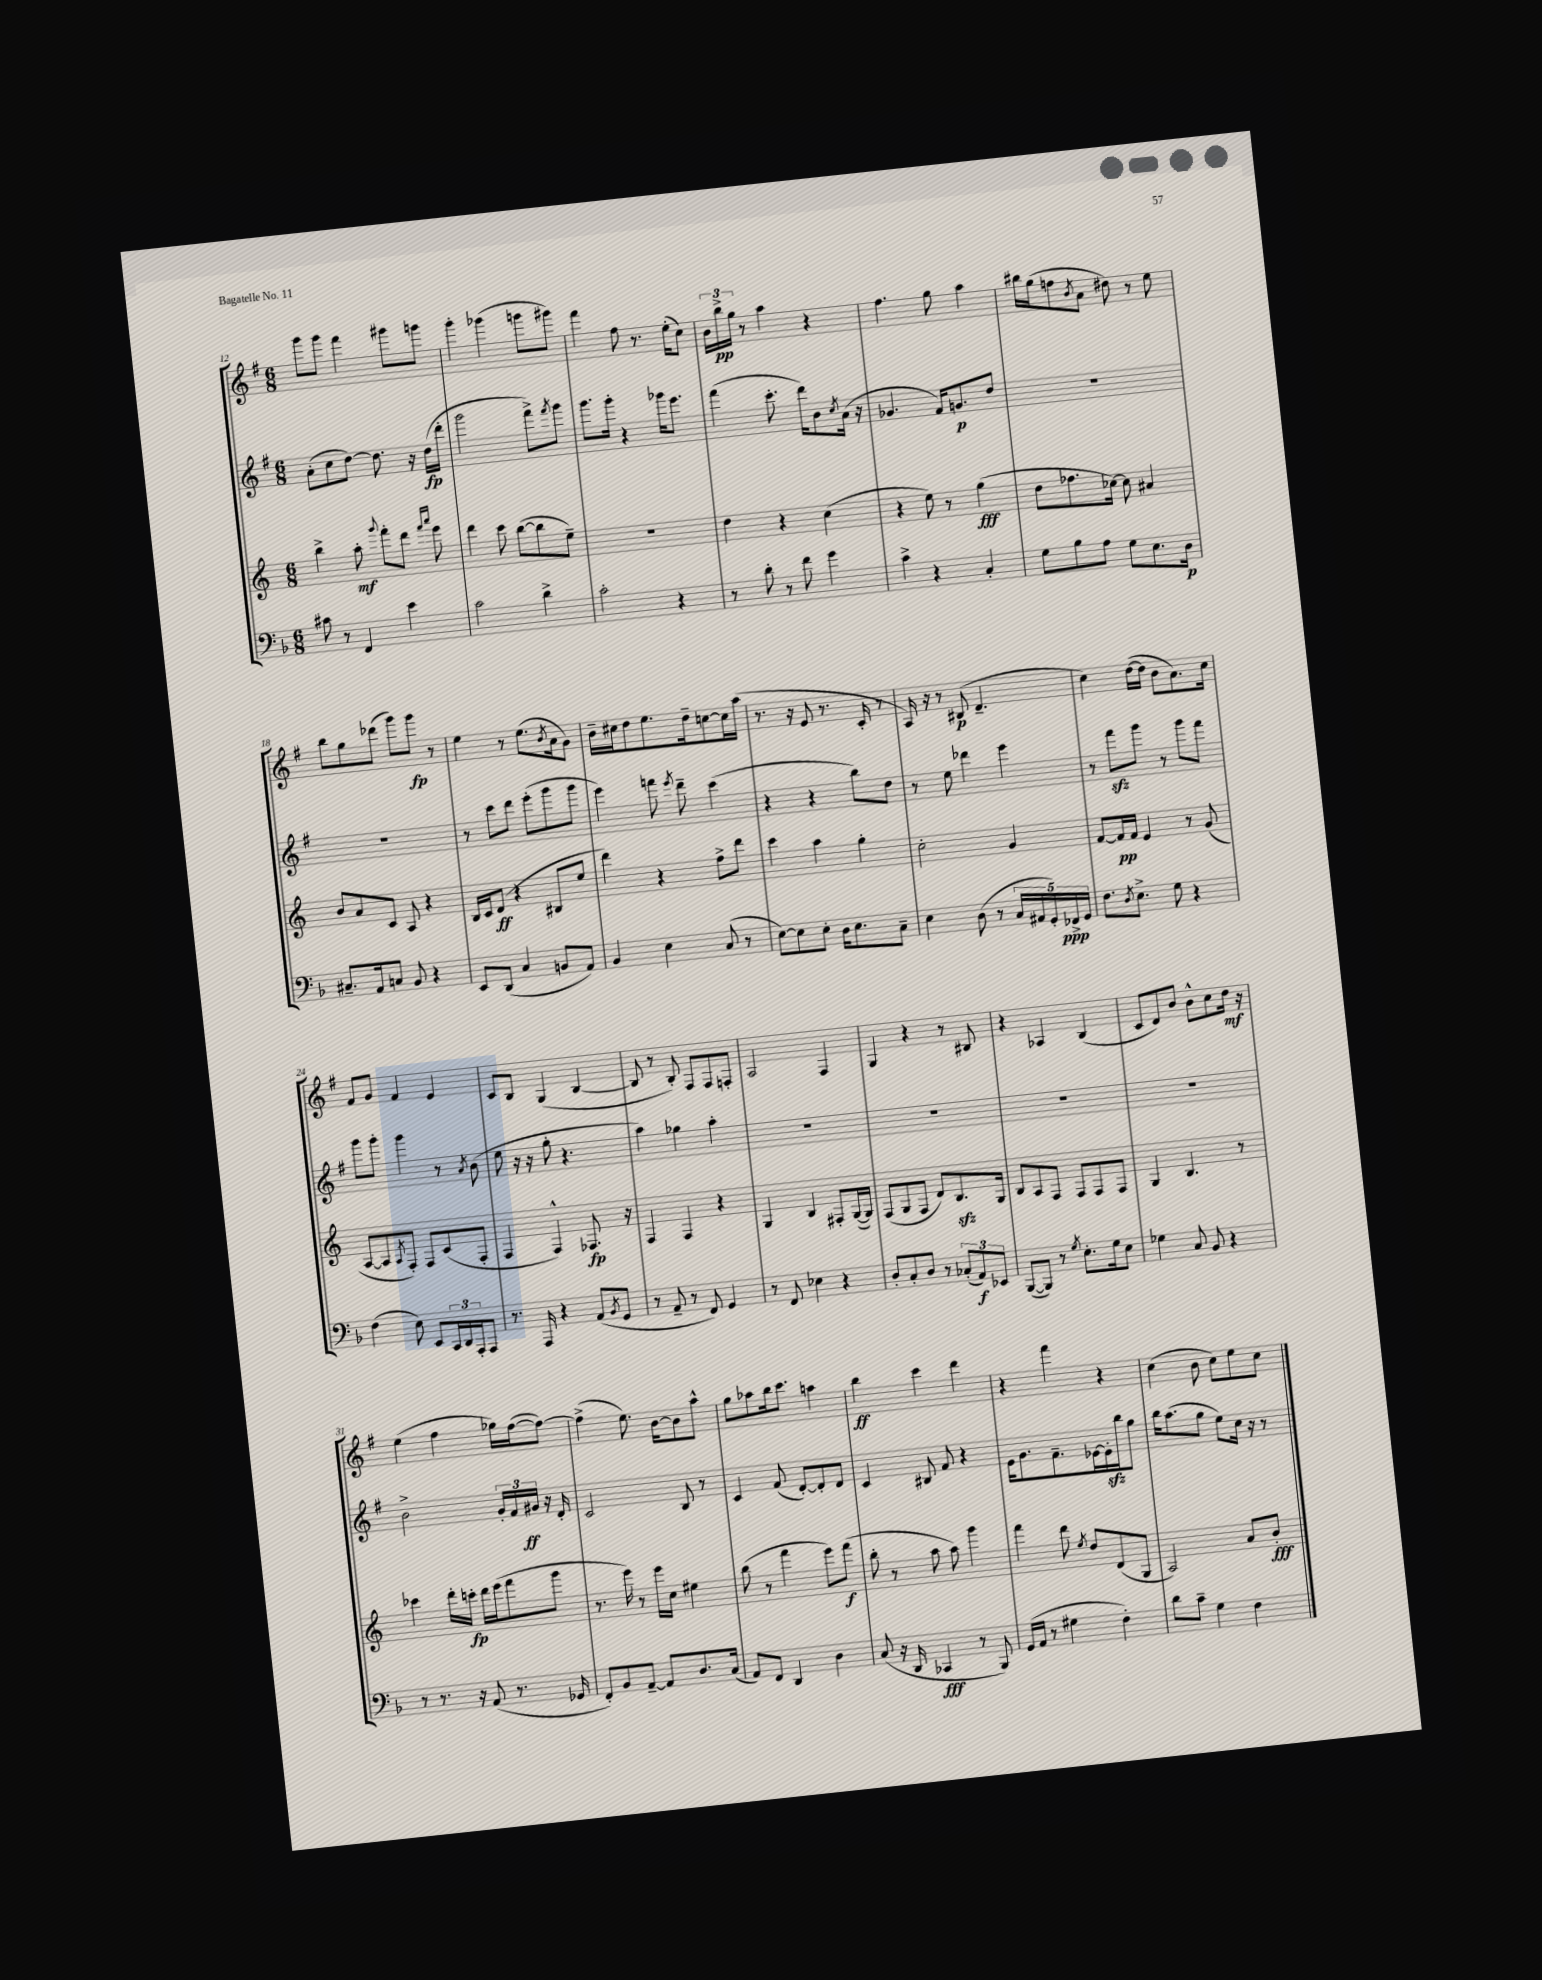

**kern	**dynam	**kern	**dynam	**kern	**dynam	**kern	**dynam
*part4	*part4	*part3	*part3	*part2	*part2	*part1	*part1
*staff4	*staff4	*staff3	*staff3	*staff2	*staff2	*staff1	*staff1
*clefF4	*	*clefG2	*	*clefG2	*	*clefG2	*
*k[b-]	*	*k[]	*	*k[f#]	*	*k[f#]	*
*M6/8	*	*M6/8	*	*M6/8	*	*M6/8	*
=12	=12	=12	=12	=12	=12	=12	=12
8c#X\	.	4bb^\	.	(8a'\L	.	8ggg\L	.
8r	.	.	.	8cc\	.	8ggg\J	.
4FF/	.	8aa'\	mf	[8dd\J)	.	4fff#\	.
.	.	8qqggg/	.	.	.	.	.
.	.	8fff'\L	.	8.dd\]	.	.	.
4e\	.	8ddd\J	.	.	.	8ggg#X\L	.
.	.	.	.	16r	.	.	.
.	.	16qqfff/LL	.	.	.	.	.
.	.	16qqaaa/JJ	.	.	.	.	.
.	.	8eee\	.	(16dd\LL	fp	8gggn\J	.
.	.	.	.	16ddd'\JJ	.	.	.
=13	=13	=13	=13	=13	=13	=13	=13
2c\	.	4ddd\	.	2ggg\	.	4ggg'\	.
.	.	8ccc\	.	.	.	(4ggg-X\	.
.	.	([8bb\L	.	.	.	.	.
4d^\	.	8bb\]	.	8fff#^\L)	.	8gggn\L	.
.	.	.	.	8qfff#/	.	.	.
.	.	8ee~\J)	.	8ggg\J	.	8ggg#X\J)	.
=14	=14	=14	=14	=14	=14	=14	=14
2c'\	.	2.r	.	8.ggg\L	.	4fff#\	.
.	.	.	.	16ggg'\Jk	.	.	.
.	.	.	.	4r	.	8ff#\	.
.	.	.	.	.	.	8.r	.
4r	.	.	.	16ggg-X\KL	.	.	.
.	.	.	.	8.eee\J	.	(16ee'\KL	.
.	.	.	.	.	.	8cc\J)	.
=15	=15	=15	=15	=15	=15	=15	=15
8r	.	4dd\	.	(4fff#\	.	24b\LL	.
.	.	.	.	.	.	24bb^\	pp
.	.	.	.	.	.	24gg\JJ	.
8d'\	.	.	.	.	.	8r	.
8r	.	4r	.	8.ccc'\	.	4aa\	.
8f\	.	.	.	.	.	.	.
.	.	.	.	16ddd\KL)	.	.	.
4g\	.	(4cc\	.	8b\	.	4r	.
.	.	.	.	8qcc/	.	.	.
.	.	.	.	(16a\Jk	.	.	.
.	.	.	.	16r	.	.	.
=16	=16	=16	=16	=16	=16	=16	=16
4c^\	.	4r	.	4.g-X/	.	4.ff#\	.
4r	.	8ee\)	.	.	.	.	.
.	.	8r	.	16f#/KL)	.	8gg\	.
.	.	.	.	8.gn/	p	.	.
4C'/	.	(4gg\	fff	.	.	4aa\	.
.	.	.	.	8dd/J	.	.	.
=17	=17	=17	=17	=17	=17	=17	=17
8G\L	.	8dd\L	.	2.r	.	16bb#X\LL	.
.	.	.	.	.	.	(16gg\J	.
8B-\	.	8.ff-X\	.	.	.	8ffn\	.
.	.	.	.	.	.	8qb/	.
8A\J	.	.	.	.	.	8a\J	.
.	.	[16cc-X\Jk)	.	.	.	.	.
8G\L	.	8cc-\]	.	.	.	8dd#X\)	.
8.E\	.	4a#X/	.	.	.	8r	.
.	.	.	.	.	.	8ee\	.
16D\Jk	p	.	.	.	.	.	.
!!LO:LB:g=z
=18	=18	=18	=18	=18	=18	=18	=18
8.C#X~/L	.	8b/L	.	2.r	.	8bb\L	.
.	.	8a/	.	.	.	8gg\	.
16AA/k	.	.	.	.	.	.	.
8Cn/J	.	8c/J	.	.	.	(8ddd-X\J	.
8BB-/	.	8A/	.	.	.	8ggg\L)	.
4r	.	4r	.	.	.	8ggg\J	fp
.	.	.	.	.	.	8r	.
=19	=19	=19	=19	=19	=19	=19	=19
8EE/L	.	16B/LL	.	8r	.	4ee\	.
.	.	16c/J	.	.	.	.	.
(8DD/J	.	(8d/J	ff	8ccc\L	.	.	.
4C/	.	4r	.	8ddd\J	.	8r	.
.	.	.	.	(8eee'\L	.	(8.ee\L	.
8BBn/L	.	8B#X/L	.	8ggg\	.	.	.
.	.	.	.	.	.	8qb/	.
.	.	.	.	.	.	16a\k	.
8AA/J)	.	8ee/J	.	8ggg\J	.	8g\J)	.
=20	=20	=20	=20	=20	=20	=20	=20
4BB-/	.	4ddd\)	.	4eee\)	.	16b~\LL	.
.	.	.	.	.	.	16cc#X\J	.
.	.	.	.	.	.	8dd\	.
4E\	.	4r	.	8fffn\	.	8.ee\	.
.	.	.	.	8qeee/	.	.	.
.	.	.	.	8ddd~\	.	.	.
.	.	.	.	.	.	16dd~\k	.
(8C/	.	8ff^\L	.	(4ccc\	.	[8ccn\	.
8r	.	8ddd\J	.	.	.	16cc\L]	.
.	.	.	.	.	.	(16aa\JJ	.
=21	=21	=21	=21	=21	=21	=21	=21
[8E\L)	.	4ccc\	.	4r	.	8.r	.
8E\]	.	.	.	.	.	.	.
.	.	.	.	.	.	16r	.
8E'\J	.	4aa\	.	4r	.	8e/	.
16D\KL	.	.	.	.	.	8.r	.
8.E\	.	.	.	.	.	.	.
.	.	4gg'\	.	8bb\L)	.	.	.
.	.	.	.	.	.	16c'/	.
8C~\J	.	.	.	8dd\J	.	8r	.
=22	=22	=22	=22	=22	=22	=22	=22
4E\	.	2cc'\	.	8r	.	16A/)	.
.	.	.	.	.	.	16r	.
.	.	.	.	8ee\	.	8r	.
(8D\	.	.	.	4ddd-X\	.	(8B#X/	p
8r	.	.	.	.	.	4.d~/	.
20C/LL	.	4g/	.	4eee\	.	.	.
20AA#X/	.	.	.	.	.	.	.
20GG'/)	.	.	.	.	.	.	.
20FF-X^/	ppp	.	.	.	.	.	.
20GG/JJ	.	.	.	.	.	.	.
=23	=23	=23	=23	=23	=23	=23	=23
8.F\L	.	[8f/L	.	8r	.	4cc\)	.
.	.	16f/L]	pp	8fff#zz\L	.	.	.
8qD/	.	.	.	.	.	.	.
8.E^\J	.	16f/JJ	.	.	.	.	.
.	.	4e/	.	8ggg\J	.	([16dd\LL	.
.	.	.	.	.	.	16dd\JJ]	.
8G\	.	.	.	8r	.	8b\L	.
4r	.	8r	.	8ggg\L	.	8.a\)	.
.	.	(8g/	.	8fff#\J	.	.	.
.	.	.	.	.	.	16cc\Jk	.
!!LO:LB:g=z
=24	=24	=24	=24	=24	=24	=24	=24
(4F\	.	[8A/L	.	8ggg\L	.	8f#/L	.
.	.	8A/]	.	8ggg'\J	.	8g/J	.
.	.	8qA/	.	.	.	.	.
8E\)	.	8F'/J)	.	4ggg\	.	4f#/	.
8EE/L	.	8F/L	.	.	.	.	.
24CC/L	.	(8c/	.	8r	.	4e/	.
24DD/	.	.	.	.	.	.	.
24AAA'/J	.	.	.	.	.	.	.
.	.	.	.	8qa/	.	.	.
8AAA/J	.	8F'/J	.	(8b\	.	.	.
=25	=25	=25	=25	=25	=25	=25	=25
8.r	.	4F/	.	8ee\	.	8c/L	.
.	.	.	.	16r	.	8B/J	.
16AAA/	.	.	.	16r	.	.	.
4r	.	4F^^/)	.	8gg'\	.	(4G/	.
.	.	.	.	4.r	.	.	.
(8AA/L	.	8.F-X/	fp	.	.	[4B/	.
8qBB-/	.	.	.	.	.	.	.
8GG/J	.	.	.	.	.	.	.
.	.	16r	.	.	.	.	.
=26	=26	=26	=26	=26	=26	=26	=26
8r	.	4F/	.	4aa\)	.	8B/]	.
8AA~/	.	.	.	.	.	8r	.
8r	.	4F/	.	4gg-X\	.	8B'/)	.
8FF/)	.	.	.	.	.	8F#/L	.
4GG/	.	4r	.	4aa'\	.	8F#/	.
.	.	.	.	.	.	8Fn'/J	.
=27	=27	=27	=27	=27	=27	=27	=27
8r	.	4G/	.	2.r	.	2A/	.
8FF/	.	.	.	.	.	.	.
4E-X\	.	4B/	.	.	.	.	.
4r	.	8F#X'/L	.	.	.	4F#/	.
.	.	([16G/L	.	.	.	.	.
.	.	16G/JJ])	.	.	.	.	.
=28	=28	=28	=28	=28	=28	=28	=28
8D'/L	.	(8F/L	.	2.r	.	4G/	.
8C'/	.	8G/	.	.	.	.	.
8D/J	.	8F/J	.	.	.	4r	.
8r	.	8d/L)	.	.	.	.	.
(12C-X'/L	.	8.Bzz/	.	.	.	8r	.
12AA/)	f	.	.	.	.	.	.
.	.	.	.	.	.	8B#X/	.
12EE-X/J	.	.	.	.	.	.	.
.	.	16G/Jk	.	.	.	.	.
=29	=29	=29	=29	=29	=29	=29	=29
([8BBB-/L	.	8B/L	.	2.r	.	4r	.
8BBB-/J])	.	8A/	.	.	.	.	.
8r	.	8F/J	.	.	.	4A-X/	.
8qG/	.	.	.	.	.	.	.
8.E'\L	.	8F/L	.	.	.	.	.
.	.	8F/	.	.	.	(4B/	.
16G\k	.	.	.	.	.	.	.
8E\J	.	8F/J	.	.	.	.	.
=30	=30	=30	=30	=30	=30	=30	=30
4G-X\	.	4G/	.	2.r	.	8c/L	.
.	.	.	.	.	.	8d/)	.
8C/	.	4.B/	.	.	.	8b/J	.
8BB-/	.	.	.	.	.	8b^^\L	.
4r	.	.	.	.	.	8cc\	.
.	.	8r	.	.	.	16dd\Jk	mf
.	.	.	.	.	.	16r	.
!!LO:LB:g=z
=31	=31	=31	=31	=31	=31	=31	=31
8r	.	4ccc-X\	.	2b^\	.	(4ee\	.
8.r	.	.	.	.	.	.	.
.	.	16ddd'\LL	.	.	.	4ff#\	.
16r	.	16cccn'\JJ	fp	.	.	.	.
(8AA/	.	16ddd\LL	.	.	.	.	.
.	.	(16eee\J	.	.	.	.	.
8.r	.	8fff\	.	24g'/LL	.	16gg-X\LL)	.
.	.	.	.	24f#/	.	.	.
.	.	.	.	.	.	([16ff#\J	.
.	.	.	.	24g#X/JJ	ff	.	.
.	.	8ggg\J	.	16r	.	8ff#\J_)	.
16GG-X/	.	.	.	16d'/	.	.	.
=32	=32	=32	=32	=32	=32	=32	=32
8FF'/L)	.	8.r	.	2c/	.	(4ff#^\]	.
8BB-/	.	.	.	.	.	.	.
.	.	16eee\)	.	.	.	.	.
[8AA~/J	.	8r	.	.	.	8.ee\)	.
8AA/L]	.	16eee\LL	.	.	.	.	.
.	.	16cc\JJ	.	.	.	[16b\KL	.
8.D/	.	4ee#X\	.	8B/	.	8b\]	.
.	.	.	.	8r	.	8aa^^\J	.
(16C/Jk	.	.	.	.	.	.	.
=33	=33	=33	=33	=33	=33	=33	=33
8AA/L)	.	(8bb\	.	4c/	.	8gg\L	.
8FF/J	.	8r	.	.	.	8aa-X\	.
4DD/	.	4fff\	.	(8f#/	.	16bb\k	.
.	.	.	.	.	.	8.ccc\J	.
.	.	.	.	[8d'/L)	.	.	.
4D\	.	8eee\L)	.	8d'/]	.	4aan\	.
.	.	(8fff\J	f	8d/J	.	.	.
=34	=34	=34	=34	=34	=34	=34	=34
(8C/	.	8bb'\	.	4c/	.	4bb\	ff
16r	.	8r	.	.	.	.	.
16DD/	.	.	.	.	.	.	.
4CC-X/	fff	8aa\	.	8B#X/	.	4ccc\	.
.	.	8aa\)	.	8f#/	.	.	.
8r	.	4ggg\	.	4r	.	4ddd\	.
8BBB-/)	.	.	.	.	.	.	.
=35	=35	=35	=35	=35	=35	=35	=35
(16GG/LL	.	4fff\	.	16e\KL	.	4r	.
16AA/JJ	.	.	.	8.g\	.	.	.
8r	.	.	.	.	.	.	.
4G#X\	.	8ddd\	.	8.f#~\	.	4fff#\	.
.	.	8qee/	.	.	.	.	.
.	.	8dd/L	.	.	.	.	.
.	.	.	.	[16e-X\L	.	.	.
4F'\)	.	(8d/	.	16e-zz'\]	.	4r	.
.	.	.	.	16bb\J	.	.	.
.	.	8G/J	.	8gg\J	.	.	.
=36	=36	=36	=36	=36	=36	=36	=36
8d\L	.	2A/)	.	16bb\KL	.	(4cc\	.
.	.	.	.	(8.aa\	.	.	.
8c~\J	.	.	.	.	.	.	.
4G\	.	.	.	8gg\J	.	8b\	.
.	.	.	.	8ee\L)	.	8cc\L)	.
4F\	.	8a/L	.	16cc\Jk	.	8ee\	.
.	.	.	.	16r	.	.	.
.	.	8b'/J	fff	8r	.	8cc\J	.
==	==	==	==	==	==	==	==
*-	*-	*-	*-	*-	*-	*-	*-
